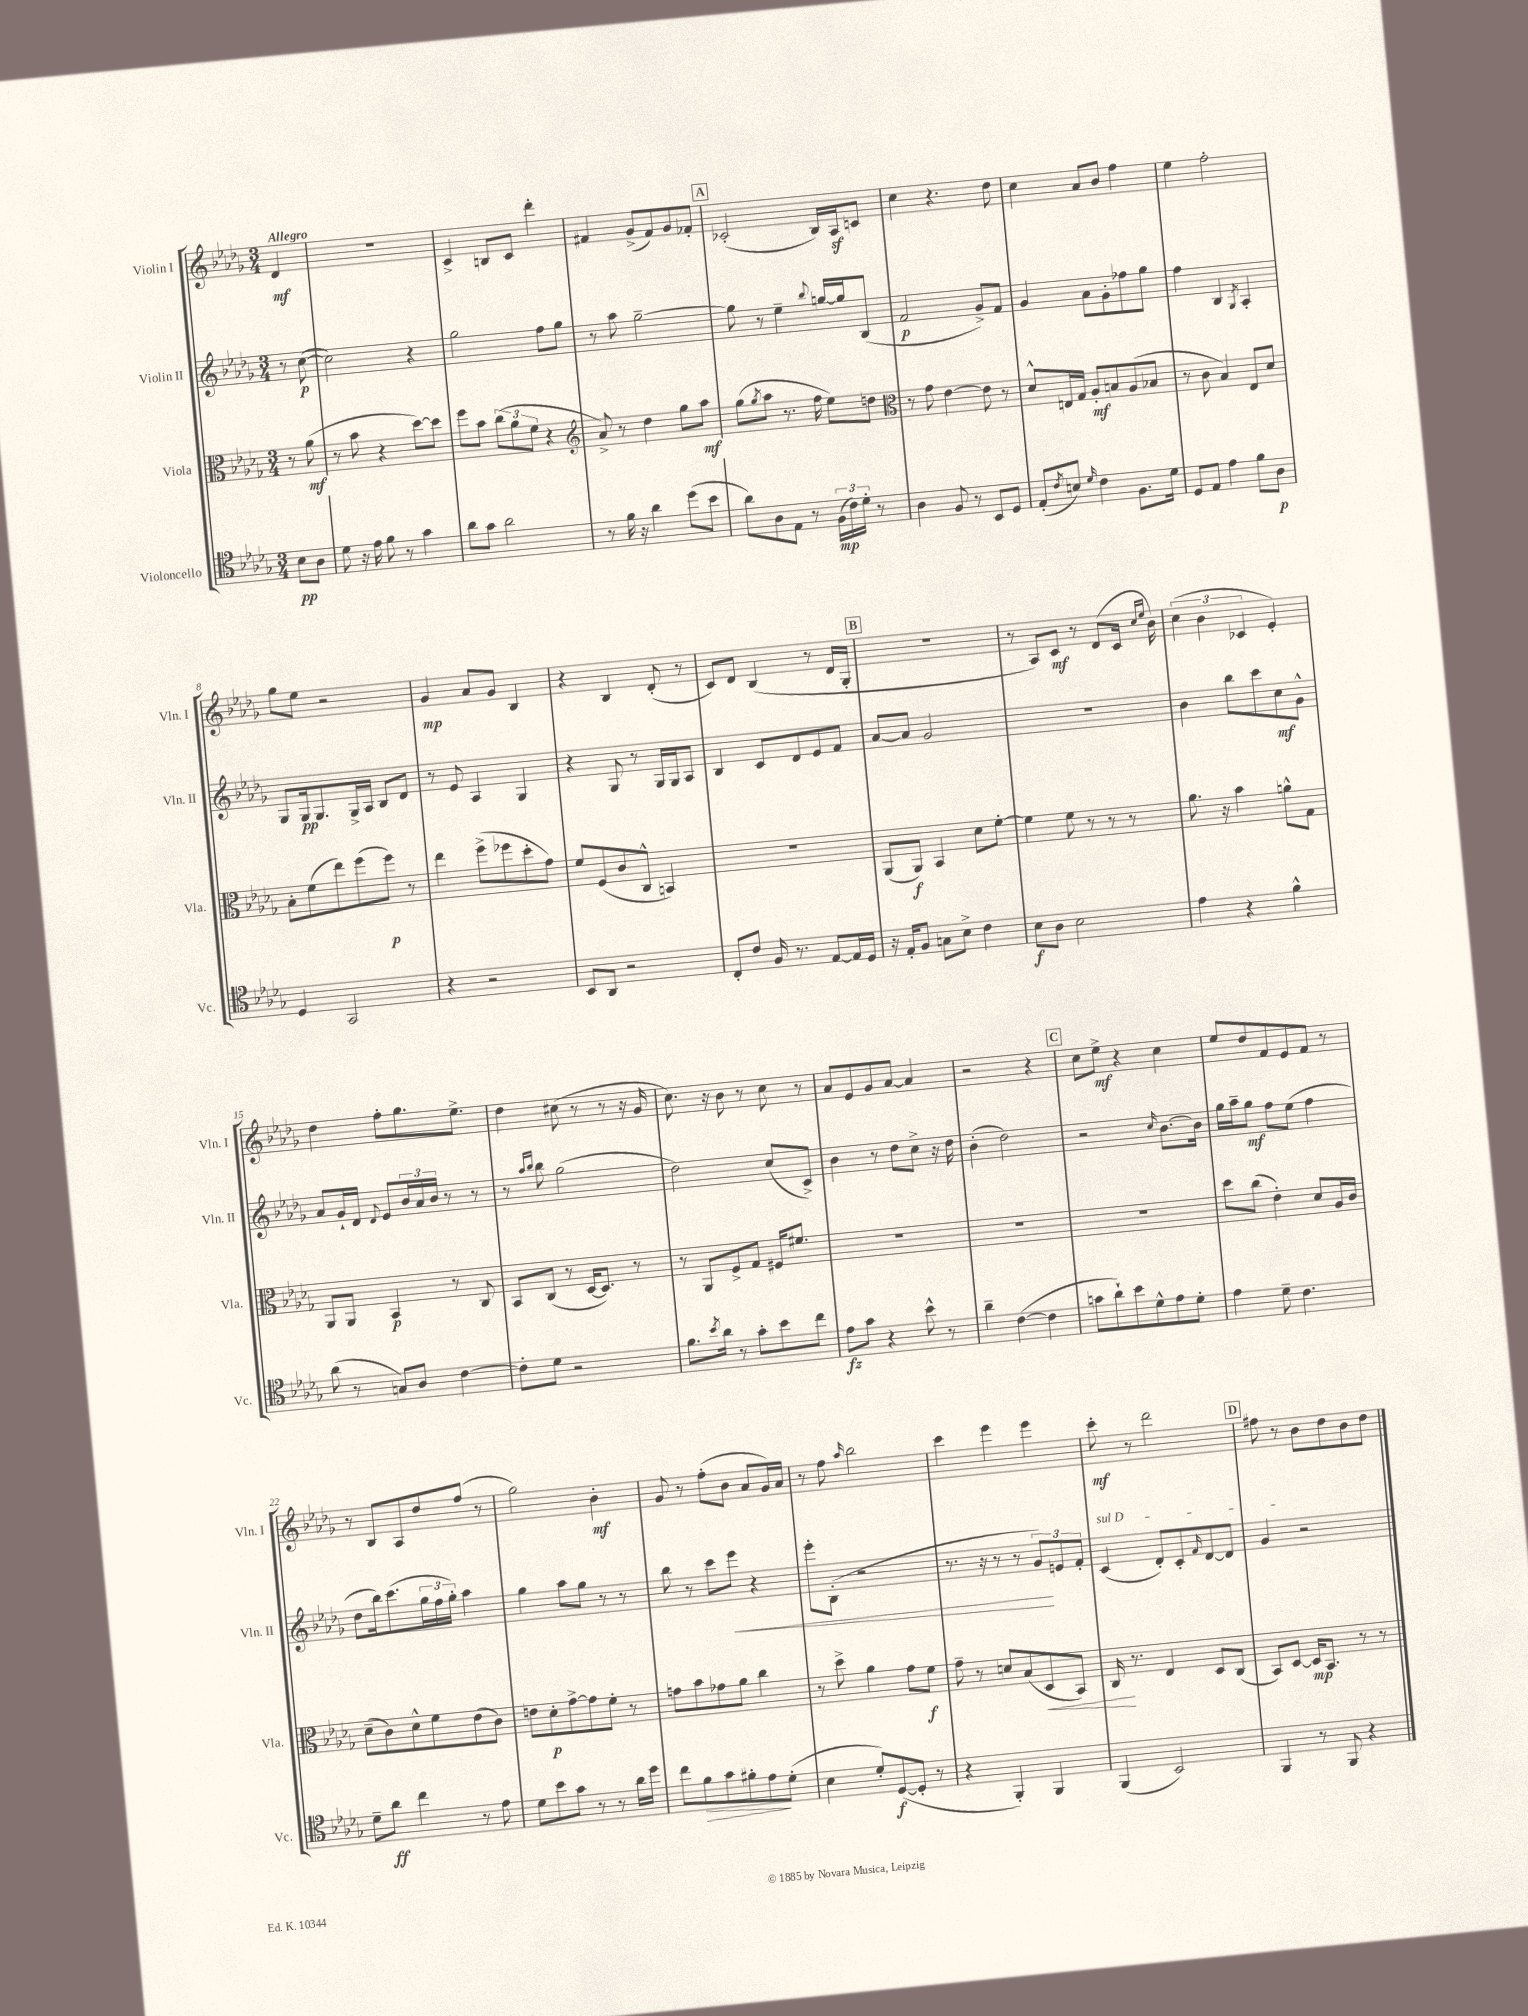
<<
\new StaffGroup <<
\new Staff = "s0" \with { instrumentName = "Violin I" shortInstrumentName = "Vln. I" } {
    \clef treble \key des \major \numericTimeSignature \time 3/4 \partial 4 \tempo "Allegro"
    des'4\mf |
    R2. |
    c'4-> b8 c'8 des'''4-. |
    fis'4 ges'8->( fis'8) ges'8 fes'8-. |
    \mark \markup { \box "A" } ces'2-.( bes16) aes16\sf c'8 |
    c''4 r4. des''8 |
    c''4 aes'8 bes'8 f''4 |
    ees''4 f''2-. |
    ges''8 ees''8 r2 |
    ges'4\mp aes'8 ges'8 bes4 |
    r4 bes4 des'8-.( r8 |
    c'8) des'8 bes4( r8 des'16 ges16-. |
    \mark \markup { \box "B" } R2. |
    r8 aes8) c'8\mf r8 des'8( c'16 \grace { c''16 ees''16 } bes'16) |
    \tuplet 3/2 { c''4( bes'4 ces'4 } ees'4-.) |
    des''4 f''8-. ges''8. ees''8.-> |
    des''4 cis''8( r8 r8 r16 ges'16 |
    c''8.) r16 bes'8 r8 c''8 r8 |
    aes'8 ees'8 ges'8 aes'8~ aes'4 |
    r2 r4 |
    \mark \markup { \box "C" } c''8 ees''8->\mf r4 c''4 |
    ees''8 des''8 f'8 ees'8 f'8 r8 |
    r8 bes8 aes8 des''8 f''8( r8 |
    ges''2) bes'4-.\mf |
    ges'8 r8 f''8-.( bes'8 aes'8 ges'16) aes'16 |
    r8 f''8 \grace { aes''16 } bes''2 |
    c'''4 ees'''4 ees'''4 |
    c'''8-.\mf r8 des'''2 |
    \mark \markup { \box "D" } fis''8 r8 bes'8 des''8 bes'8 des''8 \bar "|." |
}
\new Staff = "s1" \with { instrumentName = "Violin II" shortInstrumentName = "Vln. II" } {
    \clef treble \key des \major \numericTimeSignature \time 3/4 \partial 4
    r8 c''8~\p( |
    c''2) r4 |
    ges''2 f''8 ges''8 |
    r8 aes''8 ges''2~-- |
    \mark \markup { \box "A" } ges''8 r8 ees''4-- \appoggiatura { bes''8 } g''16~ g''16 bes8( |
    f'2\p ges'8->) f'8 |
    ges'4 aes'8 ges'8-. fes''8 ges''8 |
    f''4 bes4 \acciaccatura { ges8 } aes4-. |
    ges8 ges16\pp ges8. ges16-> aes16 bes8 des'8 |
    r8 ees'8 aes4 ges4 |
    r4 ges8 r8 ges16 ges16 aes8 |
    bes4 c'8 des'8 ees'8 f'8 |
    \mark \markup { \box "B" } aes'8~ aes'8 ges'2 |
    R2. |
    bes'4 bes''8 c'''8 c''8\mf ges'8-^ |
    aes'8 ges'16-! des'16 \appoggiatura { des'8 } ees'8 \tuplet 3/2 { bes'16 aes'16 bes'16 } r8 r8 |
    r8 \grace { aes''16 bes''16 } bes''8 ges''2( |
    des''2) c''8( c'8->) |
    bes'4 r8 des''8 c''8-> r16 des''16 |
    bes'4-.( des''2) |
    \mark \markup { \box "C" } r2 \grace { c''16 } bes'8.~ bes'16 |
    ges''16 aes''16-- ges''8\mf f''8 ees''8( f''4 |
    des''8 bes''16) c'''8.( \tuplet 3/2 { ges''16 f''16 ges''16-.) } aes''4 |
    ges''4 aes''8 ges''8 r8 r8 |
    bes''8 r8 c'''8 ees'''8\< r4 |
    ees'''8-. bes8-.( r2 |
    r8. r16 r8 r8 \tuplet 3/2 { ges'8\!) e'8 f'8-. } |
    \once \override TextSpanner.bound-details.left.text = \markup { \italic "sul D" } c'4\startTextSpan( des'8-.) c'8-. \grace { f'16 } des'8~ des'8 |
    \mark \markup { \box "D" } ges'4\stopTextSpan r2 \bar "|." |
}
\new Staff = "s2" \with { instrumentName = "Viola" shortInstrumentName = "Vla." } {
    \clef alto \key des \major \numericTimeSignature \time 3/4 \partial 4
    r8 aes'8\mf( |
    r8 bes'8 r4 des''8~) des''8 |
    f''8 bes'8 \tuplet 3/2 { c''8( aes'8 f'8 } r4 |
    \clef treble aes'8->) r8 des''4 ges''8 aes''8\mf |
    \mark \markup { \box "A" } ges''8( \acciaccatura { ges''8 } aes''8 r8. f''16 ees''8) d''8 |
    \clef alto r8 ges'8 ees'4~ ees'8 r8 |
    des'8-^ e16 ges16 aes8-.\mf b8 aes8( bes8 |
    r8 c'8 bes4) ees8 des'8 |
    bes8-. f'8( ees''8) f''8( f''8\p) r8 |
    ees''4 f''8->( fes''8 des''8-. ges'8) |
    f'8 f8( c'8 c8-^ b,4) |
    R2. |
    \mark \markup { \box "B" } aes,8( aes,8\f) bes,4 des'8 f'8~-. |
    f'4 f'8 r8 r8 r8 |
    aes'8. r16 bes'4 a'8-^ ges8 |
    aes,8 aes,8 bes,4\p r8 c8 |
    bes,8 c8( r8 des16~ des8.) r8 |
    r8 aes,8 f8-> ges8 fis16 fis'8. |
    R2. |
    R2. |
    \mark \markup { \box "C" } R2. |
    des''8 c''8( ees'4-.) des'8 aes16 c'16 |
    des'8--( c'8) des'8-^ f'8 ees'8( c'8) |
    e'8 des'8-.\p ges'8~-> ges'8 f'8-. r8 |
    g'8 bes'8 ges'8 aes'8 c''4 |
    r8 des''8-> aes'4 ges'8 f'8\f |
    ges'8-- r8 d'8 bes8( des8\< bes,8) |
    c16\! r8. ees4 des8 c8( |
    \mark \markup { \box "D" } bes,8) des8~ des16\mp bes,8. r8 r8 \bar "|." |
}
\new Staff = "s3" \with { instrumentName = "Violoncello" shortInstrumentName = "Vc." } {
    \clef tenor \key des \major \numericTimeSignature \time 3/4 \partial 4
    bes8\pp aes8 |
    des'8 r16 ees'16 f'8 r8 ges'4 |
    aes'8 ges'8 aes'2 |
    r8 f'16 r16 aes'4 des''8( bes'8 |
    \mark \markup { \box "A" } aes'8) aes8 ees8 r8 \tuplet 3/2 { f16\mp( c'16) des'16-. } r8 |
    aes4 f8 r8 bes,8 des8 |
    ees8-.( \acciaccatura { c'8 } b8) \grace { des'16 } c'4 f8. des'16 |
    des8 ees8 ees'4 f'8 aes8\p |
    des4 ges,2 |
    r4 r2 |
    bes,8 aes,8 r2 |
    c8-. c'8 f16 r8. ees8~ ees16 des16 |
    \mark \markup { \box "B" } r16 ees16-. f8 g8 bes8-> c'4 |
    bes8\f aes8 bes2 |
    ees'4 r4 f'4-^ |
    aes'8( r8 g8) aes8 c'4~ |
    c'8-. des'8 r2 |
    f'8. \acciaccatura { bes'8 } aes'16 r8 ges'8-. bes'8 c''8 |
    ees'8\fz ges'8 r4 bes'8-^ r8 |
    aes'4-- c'4~( c'4 |
    \mark \markup { \box "C" } g'8 aes'8-!) bes'8 des'8-^ ees'8 des'8-. |
    ees'4 des'8-- c'4. |
    des'8-- aes'8\ff c''4 r8 ees'8 |
    des'8 bes'8 ges'8 r8 r8 aes'16 des''16 |
    c''8 f'8\> ges'8 fis'8-. ees'8\! des'8-.( |
    bes4 des'8-.) des8~\f( des8-. r8 |
    r4 f,4-.) f,4 |
    f,4( bes,2) |
    \mark \markup { \box "D" } f,4 r8 f,8 r4 \bar "|." |
}
>>
>>
